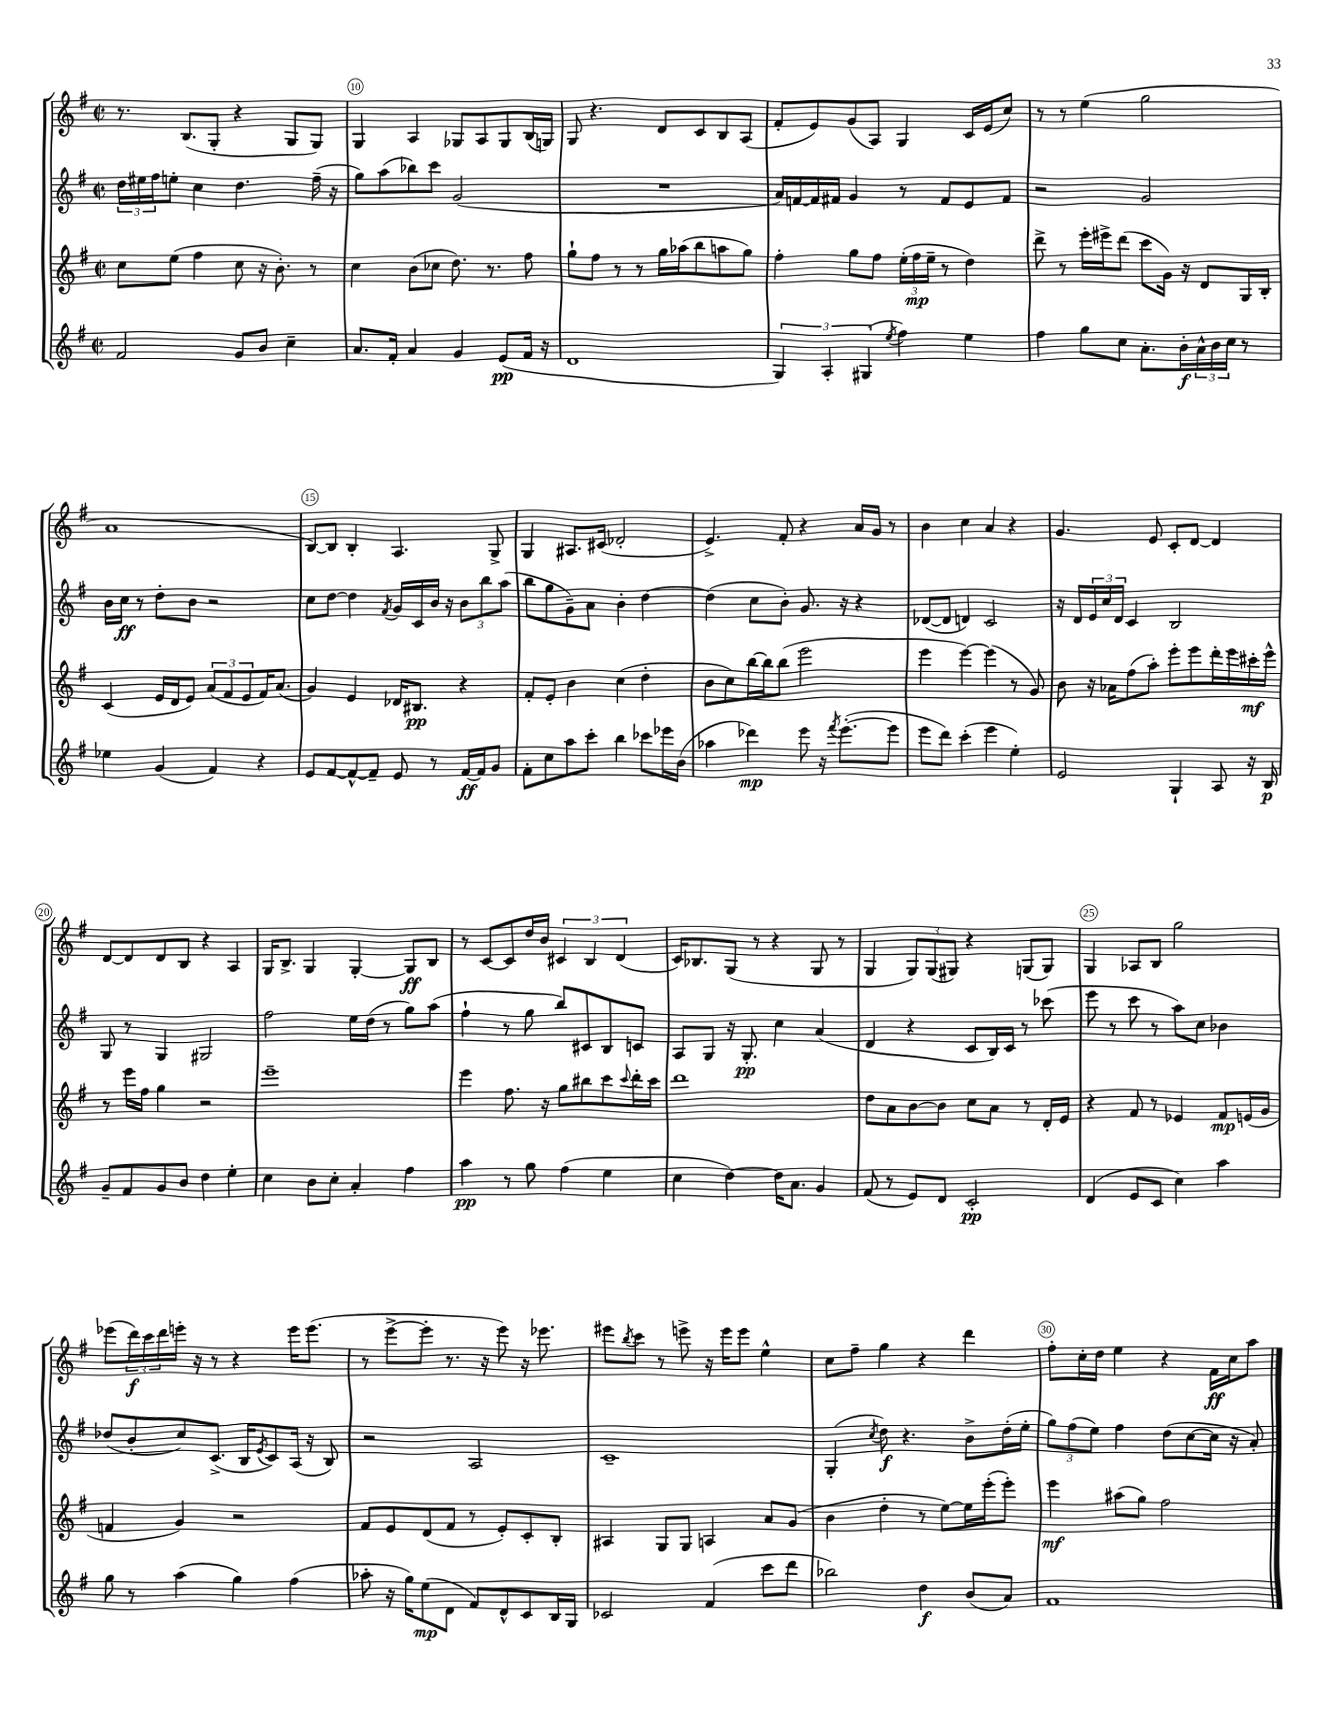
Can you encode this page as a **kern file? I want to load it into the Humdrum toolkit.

**kern	**dynam	**kern	**dynam	**kern	**dynam	**kern	**dynam
*part4	*part4	*part3	*part3	*part2	*part2	*part1	*part1
*staff4	*staff4	*staff3	*staff3	*staff2	*staff2	*staff1	*staff1
*clefG2	*	*clefG2	*	*clefG2	*	*clefG2	*
*k[f#]	*	*k[f#]	*	*k[f#]	*	*k[f#]	*
*M2/2	*	*M2/2	*	*M2/2	*	*M2/2	*
*met(c|)	*	*met(c|)	*	*met(c|)	*	*met(c|)	*
=9	=9	=9	=9	=9	=9	=9	=9
2f#/	.	8cc\L	.	24dd\LL	.	8.r	.
.	.	.	.	24ee#X\	.	.	.
.	.	.	.	24ff#\J	.	.	.
.	.	(8ee\J	.	8een'\J	.	.	.
.	.	.	.	.	.	(8.B/L	.
.	.	4ff#\	.	4cc\	.	.	.
.	.	.	.	.	.	8G'/J	.
8g/L	.	8cc\	.	4.dd\	.	4r	.
8b/J	.	16r	.	.	.	.	.
.	.	8.b'\)	.	.	.	.	.
4cc~\	.	.	.	.	.	8G/L	.
.	.	8r	.	(16ff#~\	.	8G/J)	.
.	.	.	.	16r	.	.	.
=10	=10	=10	=10	=10	=10	=10	=10
8.a/L	.	4cc\	.	8gg\L)	.	4G/	.
.	.	.	.	(8aa\	.	.	.
16f#'/Jk	.	.	.	.	.	.	.
4a/	.	(8b\L	.	8bb-X\)	.	4A/	.
.	.	8cc-X\J	.	8ccc\J	.	.	.
4g/	.	8.dd\)	.	(2g/	.	8G-X/L	.
.	.	.	.	.	.	8A/	.
.	.	8.r	.	.	.	.	.
(8e/L	pp	.	.	.	.	8G-/	.
16f#/Jk	.	8ff#\	.	.	.	(16B/L	.
16r	.	.	.	.	.	16Gn/JJ)	.
=11	=11	=11	=11	=11	=11	=11	=11
1d	.	8gg`\L	.	1r	.	8G/	.
.	.	8ff#\J	.	.	.	4.r	.
.	.	8r	.	.	.	.	.
.	.	8r	.	.	.	.	.
.	.	16gg\LL	.	.	.	8d/L	.
.	.	(16aa-X\J	.	.	.	.	.
.	.	8bb\	.	.	.	8c/	.
.	.	8aan\	.	.	.	8B/	.
.	.	8gg\J)	.	.	.	(8A/J	.
=12	=12	=12	=12	=12	=12	=12	=12
6G/)	.	4ff#'\	.	16a/LL)	.	8f#'/L	.
.	.	.	.	[16fn/	.	.	.
.	.	.	.	16f/]	.	8e/)	.
6A'/	.	.	.	.	.	.	.
.	.	.	.	16f#X/JJ	.	.	.
.	.	8gg\L	.	4g/	.	(8g/	.
(6G#X/	.	.	.	.	.	.	.
.	.	8ff#\J	.	.	.	8A/J)	.
8qee/	.	.	.	.	.	.	.
4ff#\)	.	(24ee'\LL	.	8r	.	4G/	.
.	.	24ff#\	mp	.	.	.	.
.	.	24ee~\JJ	.	.	.	.	.
.	.	8r	.	8f#/L	.	.	.
4ee\	.	4dd\)	.	8e/	.	16c/LL	.
.	.	.	.	.	.	(16e/J	.
.	.	.	.	8f#/J	.	8cc/J)	.
=13	=13	=13	=13	=13	=13	=13	=13
4ff#\	.	8ddd^\	.	2r	.	8r	.
.	.	8r	.	.	.	8r	.
8gg\L	.	16eee'\LL	.	.	.	(4ee\	.
.	.	16eee#X^\J	.	.	.	.	.
8cc\J	.	(8ddd\J	.	.	.	.	.
8.a'\L	.	8ccc\L	.	2g/	.	2gg\	.
.	.	16g\Jk)	.	.	.	.	.
16b'\L	f	16r	.	.	.	.	.
24a^^\	.	8d/L	.	.	.	.	.
24b\	.	.	.	.	.	.	.
24cc\JJ	.	.	.	.	.	.	.
8r	.	16G/L	.	.	.	.	.
.	.	16B'/JJ	.	.	.	.	.
!!LO:LB:g=z
=14	=14	=14	=14	=14	=14	=14	=14
4ee-X\	.	(4c/	.	16b\LL	.	1a	.
.	.	.	.	16cc\JJ	ff	.	.
.	.	.	.	8r	.	.	.
(4g/	.	16e/LL	.	8dd'\L	.	.	.
.	.	16d/J	.	.	.	.	.
.	.	8e/J)	.	8b\J	.	.	.
4f#/)	.	(12a/L	.	2r	.	.	.
.	.	12f#/	.	.	.	.	.
.	.	12e/	.	.	.	.	.
4r	.	16f#/K)	.	.	.	.	.
.	.	(8.a/J	.	.	.	.	.
=15	=15	=15	=15	=15	=15	=15	=15
8e/L	.	4g/)	.	8cc\L	.	[8B/L)	.
[8f#/	.	.	.	[8dd\J	.	8B/J]	.
8f#^^/_	.	4e/	.	4dd\]	.	4B'/	.
8f#~/J]	.	.	.	.	.	.	.
.	.	.	.	8qf#/	.	.	.
8e/	.	16d-X/KL	.	16g/LL	.	4.A/	.
.	.	8.B#X/J	pp	16c/	.	.	.
8r	.	.	.	16b/JJ	.	.	.
.	.	.	.	16r	.	.	.
[16f#/LL	ff	4r	.	12b\L	.	.	.
16f#/J]	.	.	.	.	.	.	.
.	.	.	.	12bb\	.	.	.
8g/J	.	.	.	.	.	8G^/	.
.	.	.	.	(12aa\J	.	.	.
=16	=16	=16	=16	=16	=16	=16	=16
8f#'\L	.	8f#'/L	.	8bb\L	.	4G/	.
8cc\	.	8e'/J	.	8gg\	.	.	.
8aa\	.	4b\	.	8g~\)	.	8.A#X/L	.
8ccc'\J	.	.	.	8a\J	.	.	.
.	.	.	.	.	.	(16c#X/Jk	.
4bb\	.	(4cc\	.	4b'\	.	2d-X'/	.
8ccc-X\L	.	4dd'\	.	[4dd\	.	.	.
16eee-X\L	.	.	.	.	.	.	.
(16b\JJ	.	.	.	.	.	.	.
=17	=17	=17	=17	=17	=17	=17	=17
4aa-X\	.	8b\L	.	(4dd\]	.	4.e^/)	.
.	.	8cc\)	.	.	.	.	.
4ddd-X\)	mp	[16bb\L	.	8cc\L	.	.	.
.	.	16bb\J]	.	.	.	.	.
.	.	(8bb\J	.	8b'\J)	.	8f#'/	.
8eee\	.	2eee\	.	8.g/	.	4r	.
16r	.	.	.	.	.	.	.
8qfff#/	.	.	.	.	.	.	.
([8.eee'\L	.	.	.	16r	.	.	.
.	.	.	.	4r	.	16a/LL	.
.	.	.	.	.	.	16g/JJ	.
8eee\J]	.	.	.	.	.	8r	.
=18	=18	=18	=18	=18	=18	=18	=18
8eee\L	.	4eee\	.	([8d-X/L	.	4b\	.
8ddd\J)	.	.	.	8d-/J]	.	.	.
(4ccc'\	.	[4eee\)	.	4dn/)	.	4cc\	.
4eee\	.	(4eee\]	.	2c/	.	4a/	.
4ee'\)	.	8r	.	.	.	4r	.
.	.	8g/)	.	.	.	.	.
=19	=19	=19	=19	=19	=19	=19	=19
2e/	.	8b\	.	16r	.	4.g/	.
.	.	.	.	16d/LL	.	.	.
.	.	16r	.	24e/	.	.	.
.	.	.	.	24cc/	.	.	.
.	.	16a-X\KL	.	.	.	.	.
.	.	.	.	24d/JJ	.	.	.
.	.	(8ff#\	.	4c/	.	.	.
.	.	8aa'\J)	.	.	.	8e/	.
4G`/	.	8eee'\L	.	2B/	.	8c'/L	.
.	.	8eee\	.	.	.	[8d/J	.
8A/	.	16ddd'\L	.	.	.	4d/]	.
.	.	16eee\	.	.	.	.	.
16r	.	16ccc#X'\	mf	.	.	.	.
16B/	p	16eee^^\JJ	.	.	.	.	.
!!LO:LB:g=z
=20	=20	=20	=20	=20	=20	=20	=20
8g~/L	.	8r	.	8G/	.	[8d/L	.
8f#/	.	16eee\LL	.	8r	.	8d/]	.
.	.	16ff#\JJ	.	.	.	.	.
8g/	.	4gg\	.	4G/	.	8d/	.
8b/J	.	.	.	.	.	8B/J	.
4dd\	.	2r	.	2G#X/	.	4r	.
4ee'\	.	.	.	.	.	4A/	.
=21	=21	=21	=21	=21	=21	=21	=21
4cc\	.	1eee~	.	2ff#\	.	16G/KL	.
.	.	.	.	.	.	8.B^/J	.
8b\L	.	.	.	.	.	4G/	.
8cc'\J	.	.	.	.	.	.	.
4a'/	.	.	.	16ee\LL	.	[4G'/	.
.	.	.	.	(16dd\JJ	.	.	.
.	.	.	.	8r	.	.	.
4ff#\	.	.	.	8gg\L)	.	8G/L]	ff
.	.	.	.	(8aa\J	.	8B/J	.
=22	=22	=22	=22	=22	=22	=22	=22
4aa\	pp	4eee\	.	4ff#`\	.	8r	.
.	.	.	.	.	.	[8c/L	.
8r	.	8.ff#\	.	8r	.	8c/]	.
8gg\	.	.	.	8gg\	.	16dd/L	.
.	.	16r	.	.	.	16b/JJ	.
(4ff#\	.	8gg\L	.	8bb/L)	.	6c#X/	.
.	.	8bb#X\	.	8c#X/	.	.	.
.	.	.	.	.	.	6B/	.
4ee\	.	8ccc\	.	8B/	.	.	.
.	.	.	.	.	.	(6d/	.
.	.	8qqccc/	.	.	.	.	.
.	.	16ddd'\L	.	8cn/J	.	.	.
.	.	16ccc\JJ	.	.	.	.	.
=23	=23	=23	=23	=23	=23	=23	=23
4cc\	.	1ddd	.	8A/L	.	16c/KL)	.
.	.	.	.	.	.	8.B-X/	.
.	.	.	.	8G/J	.	.	.
[4dd\)	.	.	.	16r	.	(8G/J	.
.	.	.	.	8.G'/	pp	.	.
.	.	.	.	.	.	8r	.
16dd\KL]	.	.	.	4cc\	.	4r	.
8.a\J	.	.	.	.	.	.	.
4g/	.	.	.	(4a/	.	8G/	.
.	.	.	.	.	.	8r	.
=24	=24	=24	=24	=24	=24	=24	=24
(8f#/	.	8dd\L	.	4d/	.	4G/	.
8r	.	8a\	.	.	.	.	.
8e/L)	.	[8b\	.	4r	.	12G/L)	.
.	.	.	.	.	.	(12G/	.
8d/J	.	8b\J]	.	.	.	.	.
.	.	.	.	.	.	12G#X/J)	.
2c'/	pp	8cc\L	.	8c/L	.	4r	.
.	.	8a\J	.	16B/L)	.	.	.
.	.	.	.	16c/JJ	.	.	.
.	.	8r	.	8r	.	(8Gn/L	.
.	.	16d'/LL	.	(8ccc-X\	.	8G/J)	.
.	.	16e/JJ	.	.	.	.	.
=25	=25	=25	=25	=25	=25	=25	=25
(4d/	.	4r	.	8eee\	.	4G/	.
.	.	.	.	8r	.	.	.
8e/L	.	8f#/	.	8ccc\	.	8A-X/L	.
8c/J	.	8r	.	8r	.	8B/J	.
4cc\)	.	4e-X/	.	8aa\L)	.	2gg\	.
.	.	.	.	8cc\J	.	.	.
4aa\	.	8f#/L	mp	4b-X\	.	.	.
.	.	(16en/L	.	.	.	.	.
.	.	16g/JJ	.	.	.	.	.
!!LO:LB:g=z
=26	=26	=26	=26	=26	=26	=26	=26
8gg\	.	4fn/	.	(8dd-X/L	.	(8eee-X\L	.
8r	.	.	.	8b'/	.	24ddd\L)	f
.	.	.	.	.	.	24ccc\	.
.	.	.	.	.	.	24ddd\	.
(4aa\	.	4g/)	.	8cc/)	.	16eeen'\JJ	.
.	.	.	.	.	.	16r	.
.	.	.	.	(8.c^/J	.	8r	.
4gg\)	.	2r	.	.	.	4r	.
.	.	.	.	16B/KL	.	.	.
.	.	.	.	8qe/	.	.	.
.	.	.	.	8c/)	.	.	.
(4ff#\	.	.	.	(16A/Jk	.	16eee\KL	.
.	.	.	.	16r	.	(8.eee\J	.
.	.	.	.	8B/)	.	.	.
=27	=27	=27	=27	=27	=27	=27	=27
8aa-X'\	.	8f#/L	.	2r	.	8r	.
16r	.	8e/	.	.	.	[8eee^\L	.
16gg\KL)	.	.	.	.	.	.	.
(8ee\	mp	(8d/	.	.	.	8eee'\J]	.
8d\J	.	8f#/J	.	.	.	8.r	.
8f#/L)	.	8r	.	2A/	.	.	.
.	.	.	.	.	.	16r	.
8d^^/	.	8e'/L)	.	.	.	8eee\)	.
8c/	.	8c'/	.	.	.	16r	.
.	.	.	.	.	.	8.eee-X\	.
16B/L	.	8B'/J	.	.	.	.	.
16G/JJ	.	.	.	.	.	.	.
=28	=28	=28	=28	=28	=28	=28	=28
2c-X/	.	4A#X/	.	1c~	.	8eee#X\L	.
.	.	.	.	.	.	8qbb/	.
.	.	.	.	.	.	8ccc\J	.
.	.	8G/L	.	.	.	8r	.
.	.	8G/J	.	.	.	8eeen^\	.
(4f#/	.	4An/	.	.	.	16r	.
.	.	.	.	.	.	16eee\KL	.
.	.	.	.	.	.	8eee\J	.
8ccc\L	.	8a/L	.	.	.	4ee^^\	.
8ddd\J	.	(8g/J	.	.	.	.	.
=29	=29	=29	=29	=29	=29	=29	=29
2bb-X\)	.	4b\	.	(4G'/	.	8cc\L	.
.	.	.	.	.	.	8ff#~\J	.
.	.	.	.	8qcc/	.	.	.
.	.	4dd'\	.	8dd\)	f	4gg\	.
.	.	.	.	4.r	.	.	.
4dd\	f	8r	.	.	.	4r	.
.	.	[8ee\L)	.	.	.	.	.
(8b/L	.	16ee\L]	.	8b^\L	.	4ddd\	.
.	.	(16eee'\J	.	.	.	.	.
8a/J)	.	8eee'\J)	.	(16dd'\L	.	.	.
.	.	.	.	16ee'\JJ	.	.	.
=30	=30	=30	=30	=30	=30	=30	=30
1f#	.	4eee\	mf	12gg\L)	.	8ff#'\L	.
.	.	.	.	(12ff#\	.	.	.
.	.	.	.	.	.	16cc'\L	.
.	.	.	.	12ee\J)	.	.	.
.	.	.	.	.	.	16dd\JJ	.
.	.	(8aa#X\L	.	4ff#\	.	4ee\	.
.	.	8gg\J)	.	.	.	.	.
.	.	2ff#\	.	(8dd\L	.	4r	.
.	.	.	.	[8cc\	.	.	.
.	.	.	.	16cc\Jk]	.	16f#\LL	ff
.	.	.	.	16r	.	16cc\J	.
.	.	.	.	8a'/)	.	8aa\J	.
==	==	==	==	==	==	==	==
*-	*-	*-	*-	*-	*-	*-	*-
